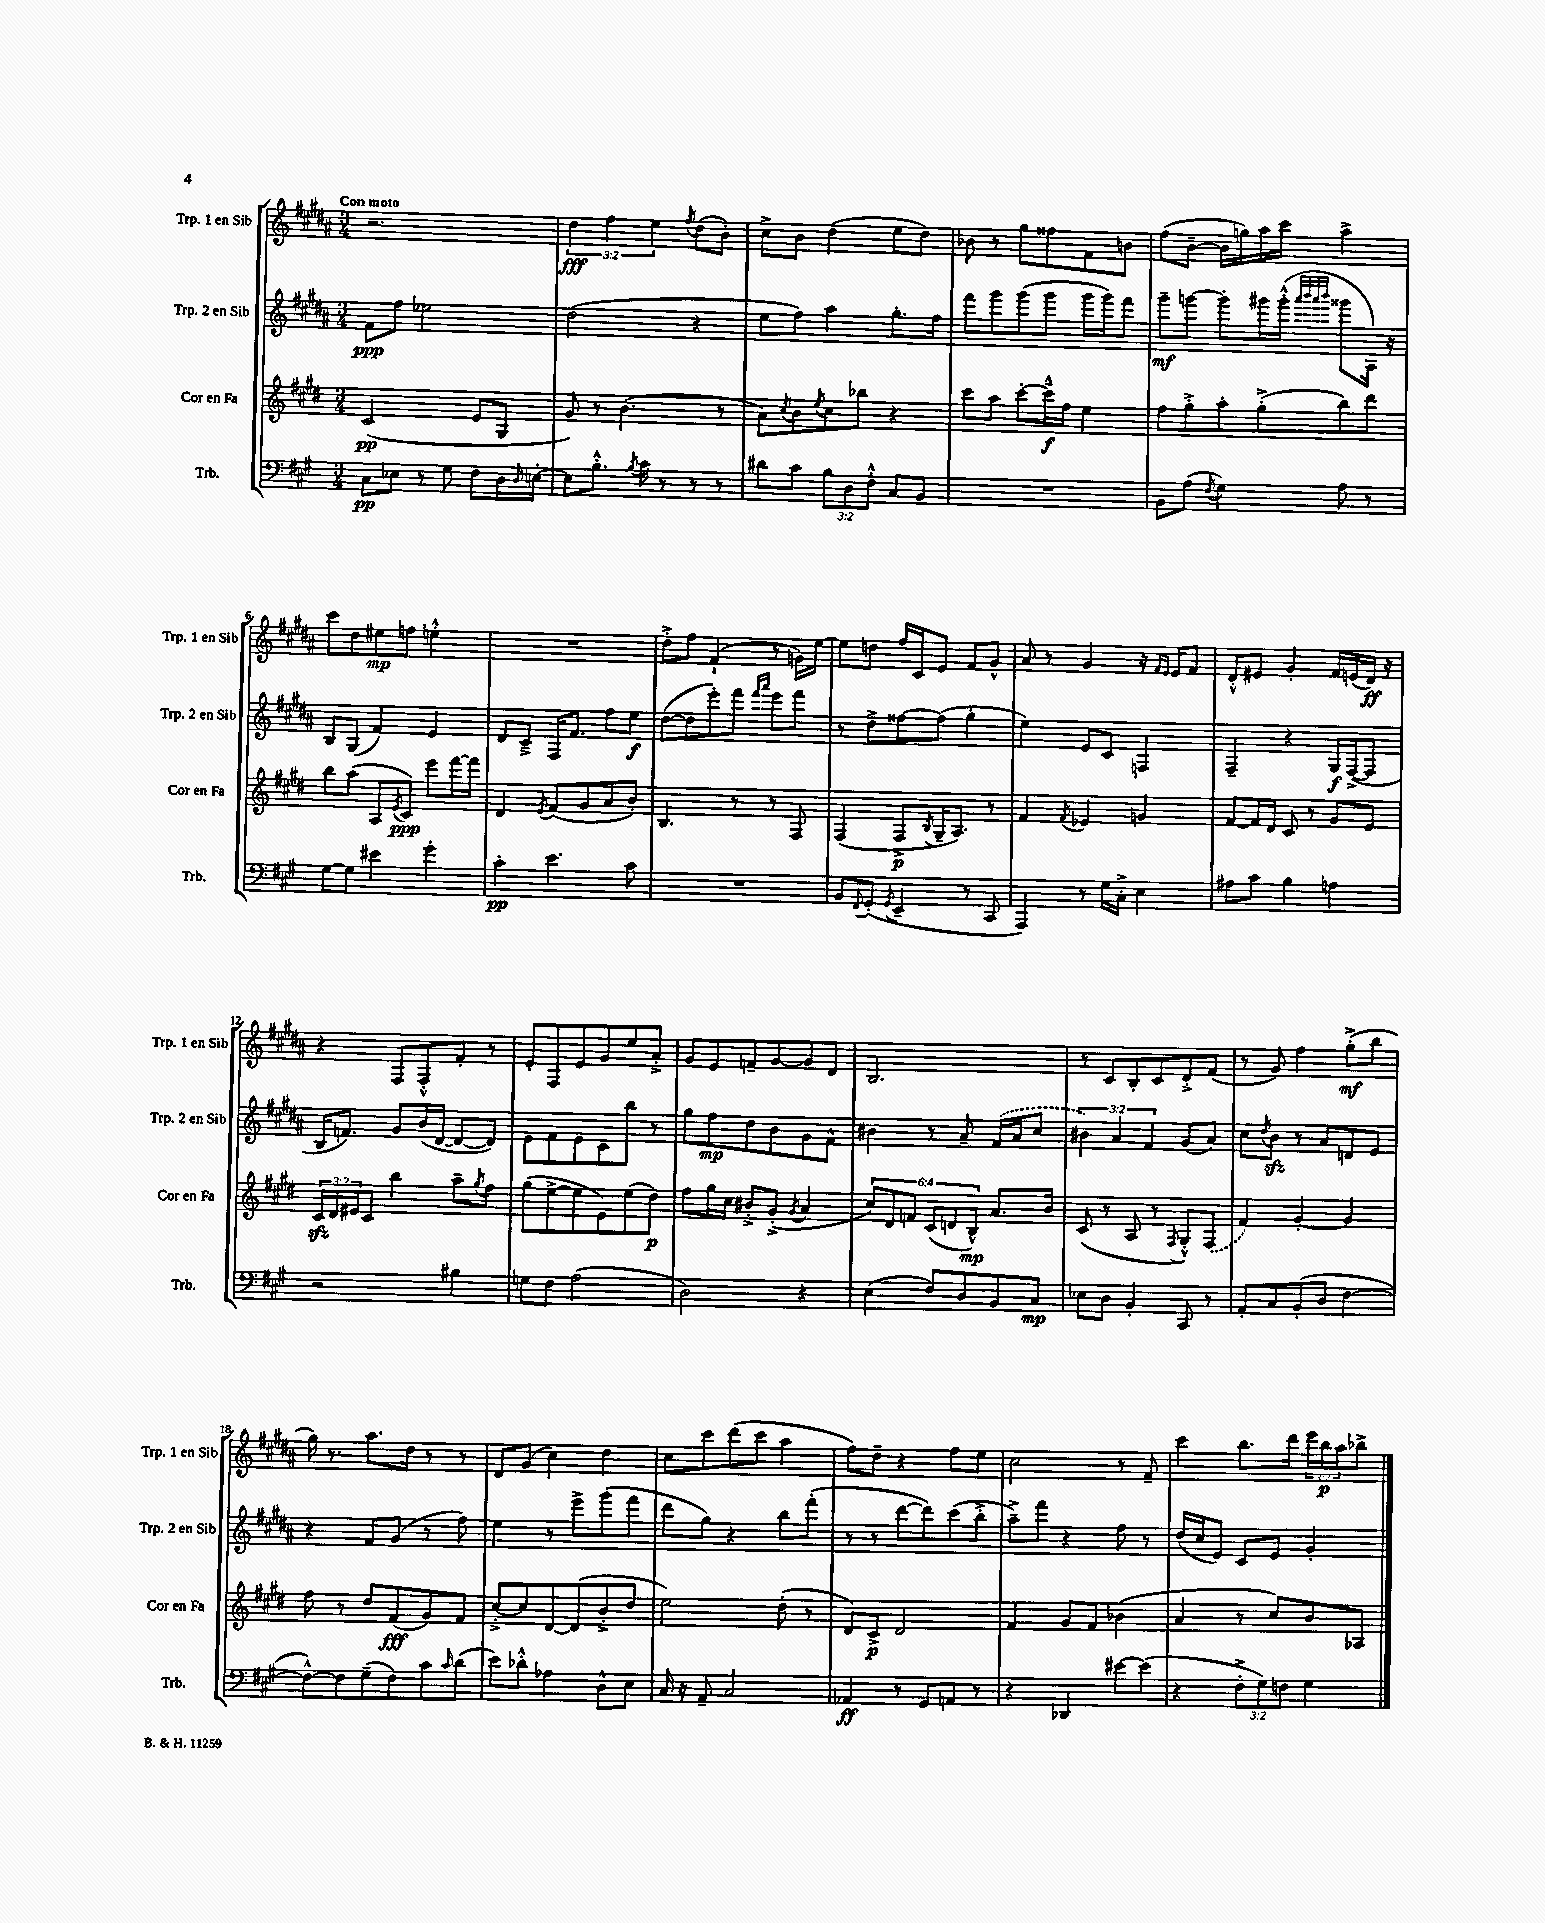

**kern	**dynam	**kern	**dynam	**kern	**dynam	**kern	**dynam
*part4	*part4	*part3	*part3	*part2	*part2	*part1	*part1
*staff4	*staff4	*staff3	*staff3	*staff2	*staff2	*staff1	*staff1
*I"Trb.	*	*I"Cor en Fa	*	*I"Trp. 2 en Sib	*	*I"Trp. 1 en Sib	*
*I'Trb.	*	*I'Cor en Fa	*	*I'Trp. 2 en Sib	*	*I'Trp. 1 en Sib	*
*clefF4	*	*clefG2	*	*clefG2	*	*clefG2	*
*k[f#c#g#]	*	*k[f#c#g#d#]	*	*k[f#c#g#d#a#]	*	*k[f#c#g#d#a#]	*
*M3/4	*	*M3/4	*	*M3/4	*	*M3/4	*
=1	=1	=1	=1	=1	=1	=1	=1
!	!	!	!	!	!	!LO:TX:a:B:t=Con moto	!
8C#\L	pp	(2c#/	pp	8f#\L	ppp	2.r	.
8E-X\J	.	.	.	8ff#\J	.	.	.
8r	.	.	.	2ee-X\	.	.	.
8G#\	.	.	.	.	.	.	.
8F#\L	.	8e/L	.	.	.	.	.
16D\L	.	8G#/J	.	.	.	.	.
16qqD/	.	.	.	.	.	.	.
[16En'\JJ	.	.	.	.	.	.	.
=2	=2	=2	=2	=2	=2	=2	=2
8E\L]	.	8g#/)	.	(2dd#\	.	6dd#\	fff
8.B'^^\J	.	8r	.	.	.	.	.
.	.	.	.	.	.	6ff#\	.
.	.	(4.b\	.	.	.	.	.
8qB/	.	.	.	.	.	.	.
16c#\	.	.	.	.	.	.	.
.	.	.	.	.	.	6ee\	.
8r	.	.	.	.	.	.	.
.	.	.	.	.	.	8qff#/	.
8r	.	.	.	4r	.	(8dd#\L	.
8r	.	8r	.	.	.	8b'\J)	.
=3	=3	=3	=3	=3	=3	=3	=3
8d#X\L	.	8a\L)	.	8ee\L	.	8cc#^\L	.
.	.	8qcc#/	.	.	.	.	.
8c#\J	.	8b\	.	8ff#\J)	.	8b\J	.
.	.	8qee/	.	.	.	.	.
12B\L	.	8cc#\	.	4aa#\	.	(4dd#\	.
12D\	.	.	.	.	.	.	.
.	.	8bb-X\J	.	.	.	.	.
12F#'^^\J	.	.	.	.	.	.	.
8C#/L	.	4r	.	8.gg#'\L	.	8ee\L	.
8BB/J	.	.	.	.	.	8dd#\J)	.
.	.	.	.	16ff#\Jk	.	.	.
=4	=4	=4	=4	=4	=4	=4	=4
2.r	.	8ccc#\L	.	8fff#\L	.	8b-X\	.
.	.	8aa\J	.	8ggg#\	.	8r	.
.	.	[8ccc#'\L	.	(8ggg#\	.	8gg#\L	.
.	.	16ccc#~^^\L]	f	8ggg#\J	.	8ff##X\	.
.	.	16ff#\JJ	.	.	.	.	.
.	.	4ee\	.	16ggg#\LL	.	8f#\	.
.	.	.	.	16ggg#\J)	.	.	.
.	.	.	.	8fff#\J	.	8bn\J	.
=5	=5	=5	=5	=5	=5	=5	=5
8BB\L	.	8ff#\L	.	8ggg#~\L	mf	(8ff#\L	.
(8A\J	.	8gg#'^\	.	[8gggn\J	.	[8b~\J	.
8qF#/	.	.	.	.	.	.	.
4G#\)	.	8aa'\	.	8ggg'\L]	.	16b\LL]	.
.	.	.	.	.	.	16ggn\)	.
.	.	(8gg#'^\	.	16ggg#X\L	.	16aa#\	.
.	.	.	.	(16ggg#'^^\JJ	.	16ccc#\JJ	.
.	.	.	.	32qqaaa#/LLL	.	.	.
.	.	.	.	32qqbbb/	.	.	.
.	.	.	.	32qqaaa#/	.	.	.
.	.	.	.	32qqbbb/JJJ	.	.	.
8A\	.	8bb\)	.	8ggg##X\L	.	4aa#^\	.
8r	.	8ddd#\J	.	16A#\Jk)	.	.	.
.	.	.	.	16r	.	.	.
!!LO:LB:g=z
=6	=6	=6	=6	=6	=6	=6	=6
[8G#\L	.	8bb\L	.	8B/L	.	8ccc#\L	.
8G#\J]	.	(8aa\J	.	(8G#/J	.	8dd#\	.
4e#X\	.	8A/L	.	4f#/)	.	8ee#X\	mp
.	.	8qe/	.	.	.	.	.
.	.	8c#/J)	ppp	.	.	8ffn\J	.
4g#'\	.	8eee\L	.	4e/	.	4een'^^\	.
.	.	[16fff#\L	.	.	.	.	.
.	.	16fff#\JJ]	.	.	.	.	.
=7	=7	=7	=7	=7	=7	=7	=7
4c#'\	pp	4d#/	.	8d#/L	.	2.r	.
.	.	.	.	8c#~^/J	.	.	.
.	.	8qe/	.	.	.	.	.
4.e\	.	(8f#/L	.	16F#/KL	.	.	.
.	.	.	.	8.f#/J	.	.	.
.	.	8g#/	.	.	.	.	.
.	.	8a/	.	8ff#\L	.	.	.
8c#\	.	8b'/J)	.	8ee\J	f	.	.
=8	=8	=8	=8	=8	=8	=8	=8
2.r	.	4.B/	.	([8dd#\L	.	8dd#'^\L	.
.	.	.	.	8dd#\]	.	8ff#\J	.
.	.	.	.	8eee'\)	.	(4f#`/	.
.	.	8r	.	8fff#\J	.	.	.
.	.	.	.	16qqfff#/LL	.	.	.
.	.	.	.	16qqaaa#/JJ	.	.	.
.	.	8r	.	8eee\L	.	8r	.
.	.	8F#/	.	8fff#\J	.	16gn\LL)	.
.	.	.	.	.	.	[16ee\JJ	.
=9	=9	=9	=9	=9	=9	=9	=9
8BB/L	.	(4F#/	.	8r	.	8ee\L]	.
8qqFF#/	.	.	.	.	.	.	.
(8GG#'/J	.	.	.	8dd#^\L	.	8ddn\J	.
8qGG#/	.	.	.	.	.	.	.
4EE~/	.	8F#^/L	p	[8ff##X\	.	16ff#/LL	.
.	.	.	.	.	.	16c#/J	.
.	.	8qB/	.	.	.	.	.
.	.	16G#~/K	.	(8ff##\J]	.	8e/J	.
.	.	8.A/J)	.	.	.	.	.
8r	.	.	.	4gg#'\	.	8f#/L	.
8CC#/	.	8r	.	.	.	8g#^^/J	.
=10	=10	=10	=10	=10	=10	=10	=10
4AAA/)	.	4f#/	.	4ee\)	.	8a#/	.
.	.	.	.	.	.	8r	.
.	.	8qf#/	.	.	.	.	.
8r	.	4e-X/	.	8e/L	.	4g#/	.
16G#\LL	.	.	.	8c#/J	.	.	.
16C#'^\JJ	.	.	.	.	.	.	.
4E\	.	4gn/	.	4Fn/	.	16r	.
.	.	.	.	.	.	16qqf#/LL	.
.	.	.	.	.	.	16qqe/JJ	.
.	.	.	.	.	.	16e/KL	.
.	.	.	.	.	.	8f#/J	.
=11	=11	=11	=11	=11	=11	=11	=11
8A#X\L	.	[8f#/L	.	4F#~/	.	8d#'^^/L	.
8c#\J	.	16f#/L]	.	.	.	8e#X/J	.
.	.	16d#/JJ	.	.	.	.	.
4B\	.	8c#/	.	4r	.	4g#'/	.
.	.	8r	.	.	.	.	.
4An\	.	8g#/L	.	16G#/LL	f	16f#/LL	.
.	.	.	.	([16F#^/J	.	(16en/	.
.	.	8e/J	.	8F#/J]	.	16d#/JJ)	ff
.	.	.	.	.	.	16r	.
!!LO:LB:g=z
=12	=12	=12	=12	=12	=12	=12	=12
2r	.	24c#zz/LL	.	16B/KL	.	4r	.
.	.	24d#/	.	.	.	.	.
.	.	.	.	8.fn/J)	.	.	.
.	.	24e#X/J	.	.	.	.	.
.	.	8c#/J	.	.	.	.	.
.	.	4bb\	.	8g#/L	.	8F#/L	.
.	.	.	.	(16b/L	.	8F#'^^/	.
.	.	.	.	[16d#/JJ	.	.	.
4B#X\	.	8aa~\L	.	8d#/L_	.	8f#'/J	.
.	.	8qgg#/	.	.	.	.	.
.	.	8ff#\J	.	8d#/J])	.	8r	.
=13	=13	=13	=13	=13	=13	=13	=13
8Gn\L	.	(8gg#\L	.	8e\L	.	8e'/L	.
8F#\J	.	[8ee^\	.	8f#\	.	8F#/	.
(2A\	.	8ee\]	.	8e\	.	8e/	.
.	.	8e\)	.	8c#\	.	8g#/	.
.	.	(8ee\	.	8bb\J	.	8ee/	.
.	.	8dd#\J)	p	8r	.	8a#'^/J	.
=14	=14	=14	=14	=14	=14	=14	=14
2D\)	.	8ff#\L	.	8gg#\L	.	8g#/L	.
.	.	16gg#\L	.	8ff#\	mp	8e/	.
.	.	16cc#\JJ	.	.	.	.	.
.	.	8b#X'^/L	.	8dd#\	.	8fn~/	.
.	.	(8g#'^/J	.	8b\	.	[8g#/	.
.	.	8qg#/	.	.	.	.	.
4r	.	4a/	.	8g#\	.	8g#/]	.
.	.	.	.	8f#^^\J	.	8d#/J	.
=15	=15	=15	=15	=15	=15	=15	=15
(4E\	.	12cc#/L)	.	4b#X\	.	2.B/	.
.	.	12d#/	.	.	.	.	.
.	.	12fn/J	.	.	.	.	.
8F#/L)	.	(12c#/L	.	8r	.	.	.
.	.	12dn/	.	.	.	.	.
8D/	.	.	.	8a#~/	.	.	.
.	.	12B^^/J)	mp	.	.	.	.
8BB/	.	8.a/L	.	(16f#/LL	.	.	.
.	.	.	.	16a#/J	.	.	.
8C#/J	mp	.	.	8cc#/J	.	.	.
.	.	16b/Jk	.	.	.	.	.
=16	=16	=16	=16	=16	=16	=16	=16
8E-X\L	.	(8c#/	.	6b#X\)	.	8r	.
8D\J	.	8r	.	.	.	8c#/L	.
.	.	.	.	6a#/	.	.	.
4BB'/	.	8A/	.	.	.	8B'/	.
.	.	.	.	6f#/	.	.	.
.	.	8r	.	.	.	8c#/	.
.	.	8qF#/	.	.	.	.	.
8CC#/	.	8G#'^^/L)	.	(8g#/L	.	8d#'^/	.
8r	.	(8F#/J	.	8a#/J)	.	(8f#/J	.
=17	=17	=17	=17	=17	=17	=17	=17
8AA'/L	.	4f#/)	.	8cc#\L	.	8r	.
.	.	.	.	8qdd#/	.	.	.
8C#/	.	.	.	8bzz\J	.	8g#/)	.
(8BB'/	.	[4g#'/	.	8r	.	4ff#\	.
8D/J	.	.	.	8a#/L	.	.	.
[4F#\	.	4g#/]	.	8dn/	.	(8gg#'^\L	mf
.	.	.	.	8e/J	.	8bb\J	.
!!LO:LB:g=z
=18	=18	=18	=18	=18	=18	=18	=18
8F#^^\L_)	.	8ff#\	.	4r	.	16gg#\)	.
.	.	.	.	.	.	8.r	.
8F#\]	.	8r	.	.	.	.	.
(8G#~\	.	8dd#/L	.	8f#/L	.	8.aa#\L	.
8F#\)	.	(8f#/	fff	(8g#/J	.	.	.
.	.	.	.	.	.	16dd#\Jk	.
8c#\	.	8g#/)	.	8r	.	8r	.
16qqc#/	.	.	.	.	.	.	.
(8d\J	.	8f#/J	.	8ff#\)	.	8r	.
=19	=19	=19	=19	=19	=19	=19	=19
8e\L)	.	[8cc#'^/L	.	4ee\	.	8d#/L	.
8d-X'^^\J	.	8cc#/]	.	.	.	(8g#/J	.
4A-X\	.	[8d#/	.	8r	.	4cc#\)	.
.	.	(8d#/]	.	8eee^\L	.	.	.
8D^^\L	.	8b'^/	.	(8ggg#\	.	4dd#\	.
8E\J	.	8dd#/J	.	8fff#\J	.	.	.
=20	=20	=20	=20	=20	=20	=20	=20
16C#/	.	2ee\)	.	8ddd#\L	.	8cc#\L	.
16r	.	.	.	.	.	.	.
8AA~/	.	.	.	8gg#\J)	.	8ccc#\	.
2C#/	.	.	.	4r	.	(8ddd#\	.
.	.	.	.	.	.	8ccc#\J	.
.	.	(8dd#'\	.	8bb\L	.	4aa#\	.
.	.	8r	.	(8fff#'\J	.	.	.
=21	=21	=21	=21	=21	=21	=21	=21
4AA-X/	ff	8d#/L)	.	8r	.	8ff#\L)	.
.	.	8c#^/J	p	8r	.	8dd#~\J	.
8r	.	2d#/	.	[8ddd#\L	.	4r	.
8GG#/L	.	.	.	8ddd#\])	.	.	.
8AAn/J	.	.	.	(8ccc#\	.	8ff#\L	.
8r	.	.	.	8bb'^\J	.	8ee\J	.
=22	=22	=22	=22	=22	=22	=22	=22
4r	.	4f#/	.	8aa#~^\L)	.	2cc#\	.
.	.	.	.	8fff#\J	.	.	.
4DD-X/	.	8g#/L	.	4r	.	.	.
.	.	8f#/J	.	.	.	.	.
[8e#X\L	.	(4b-X\	.	8ff#\	.	8r	.
(8e#\J]	.	.	.	8r	.	8f#~/	.
=23	=23	=23	=23	=23	=23	=23	=23
4r	.	4a/	.	(16dd#/LL	.	4ccc#\	.
.	.	.	.	16cc#/J	.	.	.
.	.	.	.	8e/J)	.	.	.
12F#'^\L	.	8r	.	8c#/L	.	8.bb\L	.
12G#\)	.	.	.	.	.	.	.
.	.	8cc#/L)	.	8e/J	.	.	.
12Fn\J	.	.	.	.	.	.	.
.	.	.	.	.	.	16ddd#\Jk	.
4G#\	.	8b/	.	4g#'/	.	24eee\LL	.
.	.	.	.	.	.	24bb\	p
.	.	.	.	.	.	24aa#\J	.
.	.	8A-X/J	.	.	.	8bb-X^\J	.
==	==	==	==	==	==	==	==
*-	*-	*-	*-	*-	*-	*-	*-
